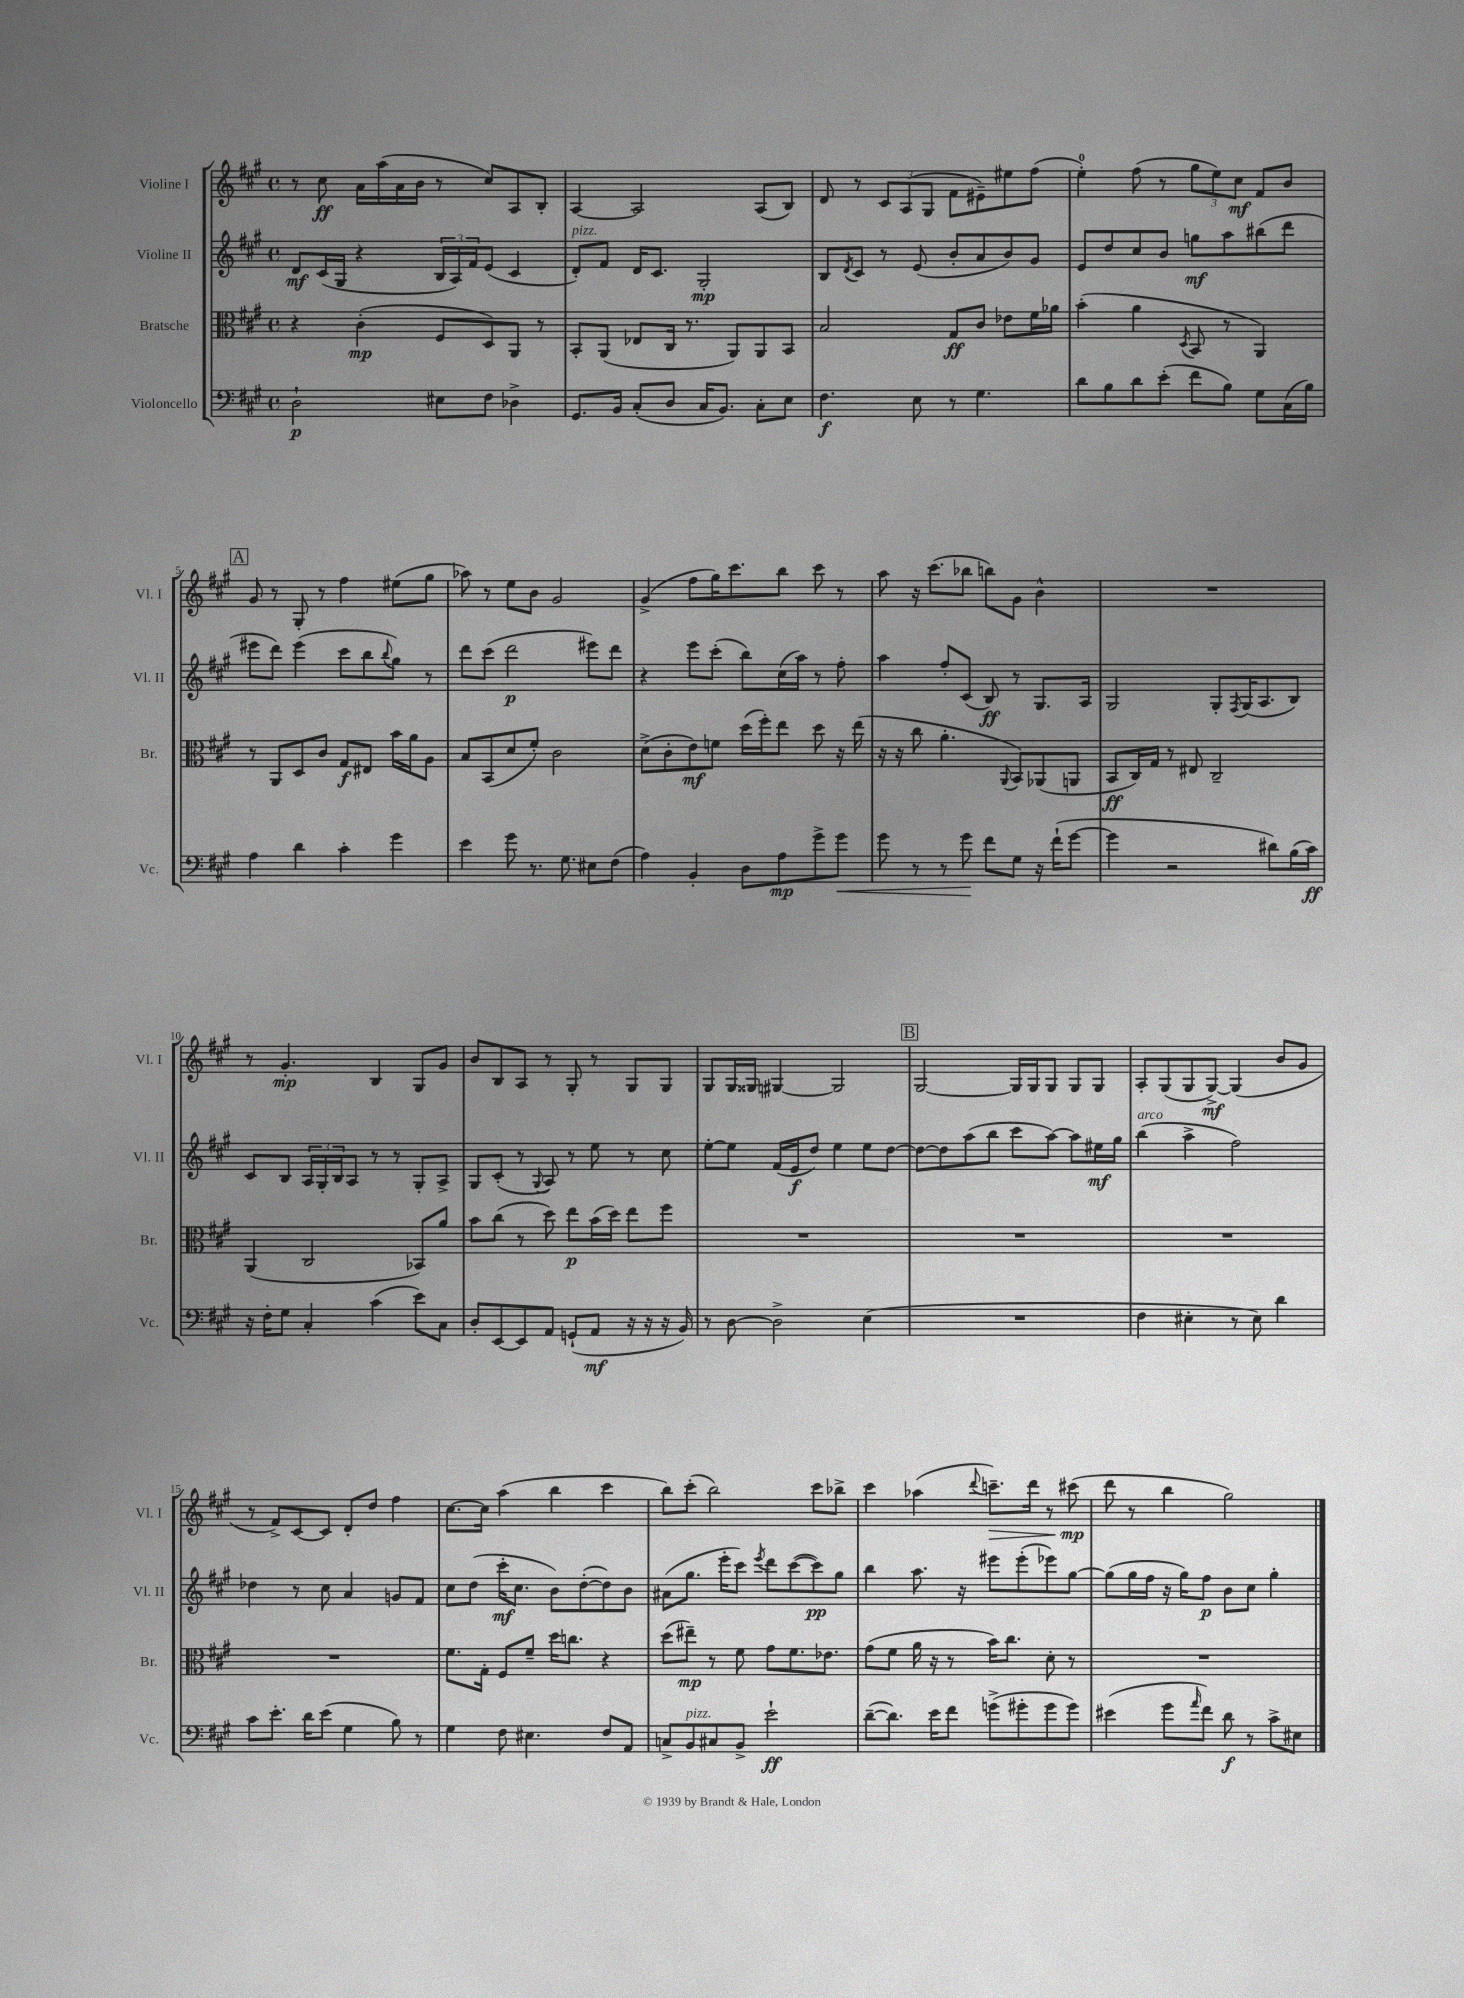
<<
\new StaffGroup <<
\new Staff = "s0" \with { instrumentName = "Violine I" shortInstrumentName = "Vl. I" } {
    \clef treble \key a \major \defaultTimeSignature \time 4/4
    r8 cis''8\ff a'16 a''16( a'16 b'16 r8 cis''8) a8 b8-. |
    a4~ a2 a8( b8) |
    d'8 r8 \tuplet 3/2 { cis'8 a8( gis8 } fis'8 eis'8--) eis''8 fis''8( |
    e''4-0-.) fis''8( r8 \tuplet 3/2 { gis''8 e''8) cis''8\mf } fis'8 b'8 |
    \mark \markup { \box "A" } gis'8 r8 gis8-. r8 fis''4 eis''8( gis''8 |
    aes''8) r8 e''8 b'8 gis'2 |
    gis'4->( fis''8 gis''16) cis'''8. b''8 cis'''8 r8 |
    a''8 r16 cis'''8.( bes''8 b''8) gis'8 b'4-^ |
    R1 |
    r8 gis'4.-.\mp b4 gis8 gis'8 |
    b'8 b8 a8 r8 gis8-. r8 gis8 gis8 |
    gis8 gis16 gisis16 gis4~ gis2 |
    \mark \markup { \box "B" } gis2~ gis16 gis16 gis8 gis8 gis8 |
    a8-. gis8( gis8 gis8~->\mf) gis4( b'8 gis'8 |
    r8 fis'8->) cis'8~ cis'8 d'8-. d''8 fis''4 |
    cis''8.~ cis''16 a''4( b''4 cis'''4 |
    b''8) cis'''8-.( b''2) cis'''8 bes''8-> |
    cis'''4 aes''4( \appoggiatura { d'''8 } c'''8.--\>) d'''16 r8 cis'''8\mp\!( |
    d'''8 r8 b''4 gis''2) \bar "|." |
}
\new Staff = "s1" \with { instrumentName = "Violine II" shortInstrumentName = "Vl. II" } {
    \clef treble \key a \major \defaultTimeSignature \time 4/4
    d'8\mf cis'16( gis16 r4 \tuplet 3/2 { b16 a16) fis'16 } e'8( cis'4 |
    d'8-.^\markup { \italic "pizz." }) fis'8 d'16 cis'8. gis2-.\mp |
    b8 \acciaccatura { d'8 } cis'8 r8 e'8( b'8-. a'8 b'8) gis'8 |
    e'8 d''8 cis''8 b'8 g''8\mf a''8 bis''8( d'''8 |
    \mark \markup { \box "A" } eis'''8 d'''8) eis'''4( cis'''8 b''8 \appoggiatura { b''8 } gis''8) r8 |
    d'''8 cis'''8( d'''2\p eis'''8) d'''8 |
    r4 e'''8 cis'''8-.( b''8) cis''16( a''16) r8 fis''8-. |
    a''4 fis''8-. cis'8( b8\ff) r8 gis8. a16 |
    gis2 gis8-. \acciaccatura { fis8 } gis16( a8. b8) |
    cis'8 b8 \tuplet 3/2 { a16 gis16-. b16 } a8 r8 r8 gis8-. a8-> |
    gis8 cis'8-.( r8 \appoggiatura { gis8 } a8) r8 e''8 r8 cis''8 |
    e''8~-. e''8 fis'16( e'16\f d''8) e''4 e''8 d''8~ |
    \mark \markup { \box "B" } d''8~ d''8 a''8( b''8 cis'''8 a''8~) a''8 eis''16\mf gis''16 |
    b''4^\markup { \italic "arco" }( a''4-> fis''2) |
    des''4 r8 cis''8 a'4 g'8 fis'8 |
    cis''8 d''8( cis'''16-.\mf cis''8. b'8) d''8~-.( d''8) b'8 |
    ais'8( gis''8. e'''16-. cis'''8) \acciaccatura { e'''8 } d'''8 cis'''8~( cis'''8\pp) gis''8 |
    b''4 a''8. r16 eis'''8 eis'''8-.( ees'''8) gis''8~ |
    gis''8( gis''16 fis''16 r16 gis''16) fis''8\p b'8 cis''8 gis''4-. \bar "|." |
}
\new Staff = "s2" \with { instrumentName = "Bratsche" shortInstrumentName = "Br." } {
    \clef alto \key a \major \defaultTimeSignature \time 4/4
    r4 cis'4-.\mp( fis8 d8) a,8 r8 |
    b,8-. a,8( ees8 cis16 r8. a,8) a,8 b,8 |
    b2 gis8\ff cis'8 ees'8 fis'16 aes'16 |
    b'4-.( a'4 \acciaccatura { d8 } b,8 r8 a,4) |
    \mark \markup { \box "A" } r8 a,8 d8 cis'8 gis8\f eis8 b'16 a'16 a8 |
    b8 b,8( d'8 fis'8-.) cis'2 |
    d'8->( cis'8-. e'8\mf) f'8 d''16( fis''16-.) e''8 d''8 r16 e''16( |
    r16 r16 cis''8 a'4.-. \appoggiatura { a,8 } b,8) aes,8( a,8 |
    b,8\ff cis16) gis16 r8 eis8 cis2-- |
    a,4( cis2 bes,8) a'8 |
    b'8 cis''8( r8 d''8) e''8\p b'16( d''16) e''8 fis''8 |
    R1 |
    \mark \markup { \box "B" } R1 |
    R1 |
    R1 |
    fis'8. gis16-. fis8 fis'8-- d''16 c''8. r4 |
    d''8( eis''8--\mp) r8 fis'8 gis'8 fis'8. ees'8. |
    gis'8( fis'8 a'16 r16 r8 b'16) cis''8. d'8-. r8 |
    R1 \bar "|." |
}
\new Staff = "s3" \with { instrumentName = "Violoncello" shortInstrumentName = "Vc." } {
    \clef bass \key a \major \defaultTimeSignature \time 4/4
    d2-!\p eis8 fis8 des4-> |
    gis,8. b,16 cis8-.( d8 cis16 b,8.) cis8-. e8 |
    fis4.\f e8 r8 gis4. |
    d'8 b8 d'8 e'8-.( fis'8 b8) gis8 cis16( b16) |
    \mark \markup { \box "A" } a4 d'4 cis'4-. gis'4 |
    e'4 gis'8 r8. gis8. eis8 fis8( |
    a4) b,4-. d8 a8\mp gis'8-> gis'8\< |
    gis'8 r8 r8 gis'8\! fis'8 gis8 r16 fis'16-!( gis'8~ |
    gis'4 r2 dis'8) b16( cis'16\ff) |
    r16 fis16-. gis8 cis4-. cis'4( e'8) cis8 |
    d8-. e,8~ e,8 a,8 g,8-!( a,8\mf r16 r16 r16 b,16) |
    r8 d8~ d2-> e4( |
    \mark \markup { \box "B" } R1 |
    fis4 eis4-. r8 eis8) d'4 |
    cis'8 e'8.-. d'16 e'8( gis4 b8) r8 |
    gis4 fis8 eis4. fis8 a,8 |
    c8-> b,8^\markup { \italic "pizz." } cis8 b,8-> e'2-!\ff |
    d'8~--( d'8.) e'16 fis'8 g'8->( gis'8-. gis'8 gis'8) |
    eis'4( gis'8 \grace { a'16 } fis'8) d'8\f r8 cis'8-> eis8 \bar "|." |
}
>>
>>
